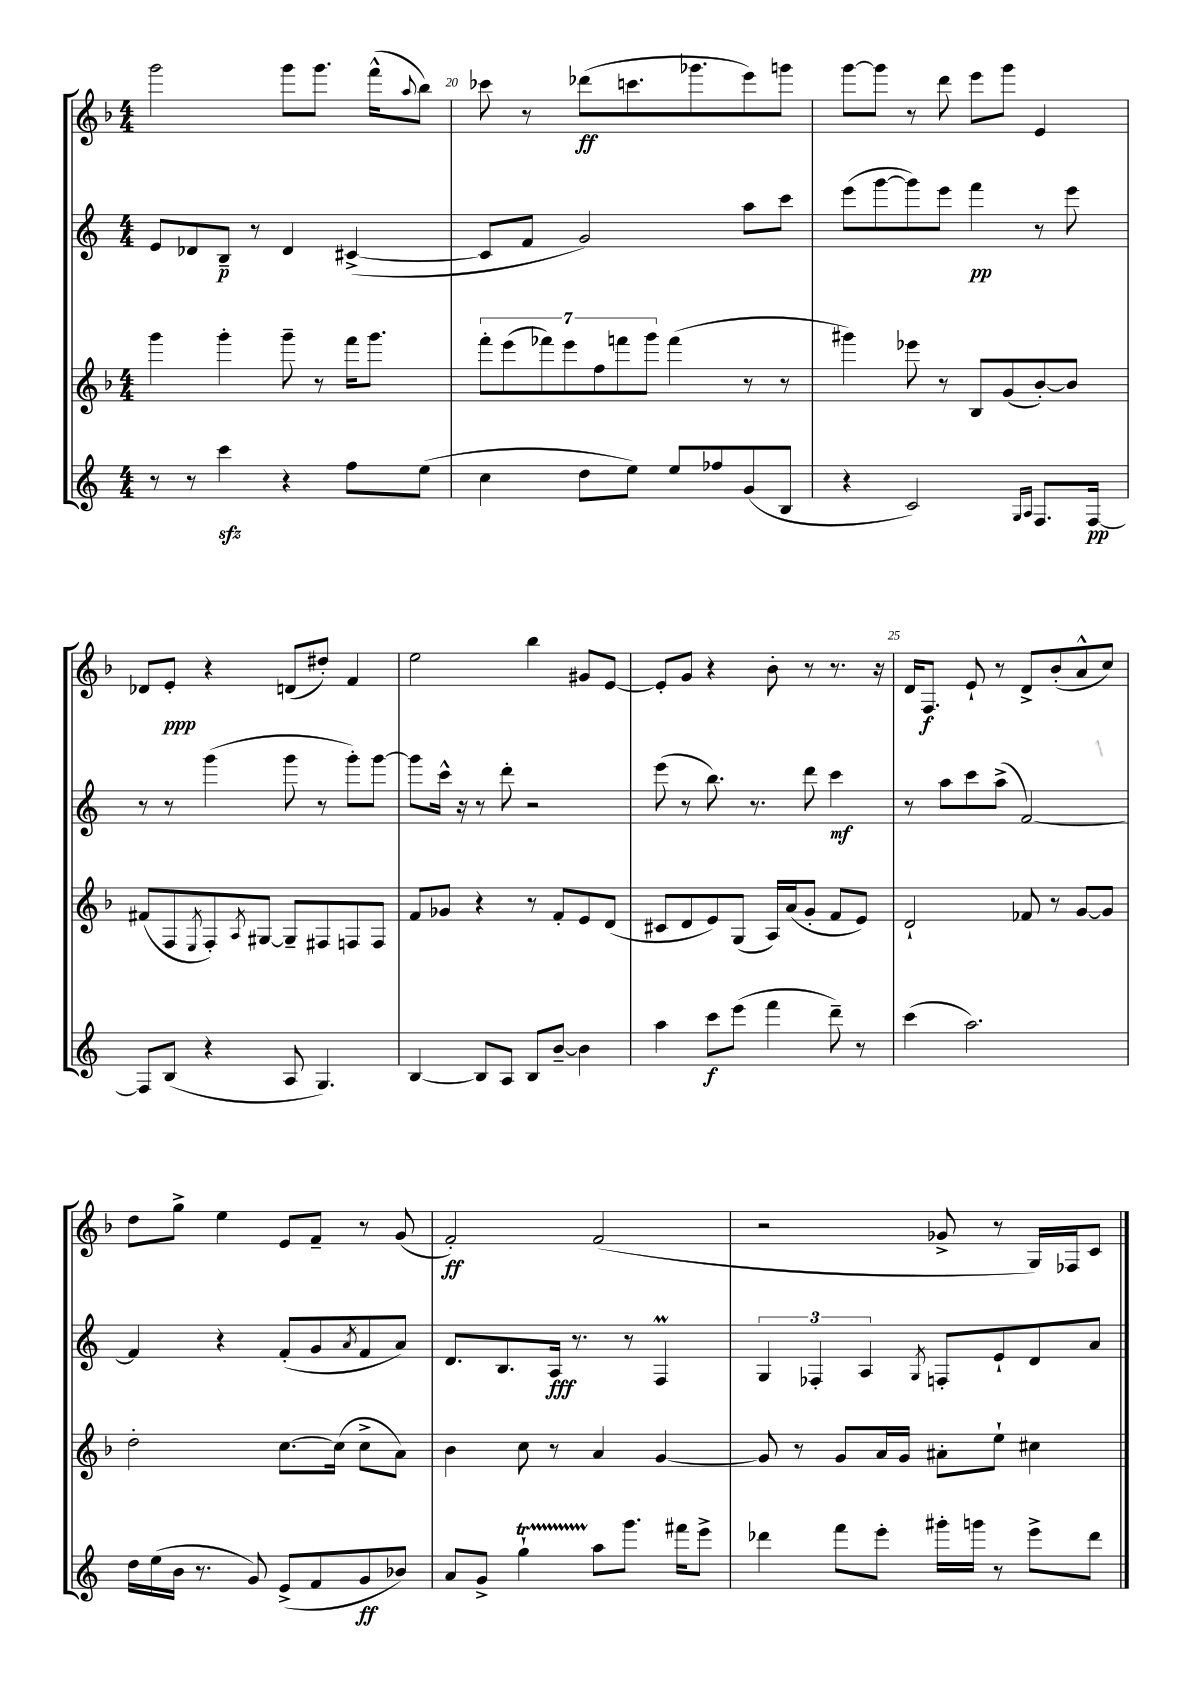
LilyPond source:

<<
\new StaffGroup <<
\new Staff = "s0" {
    \clef treble \key f \major \numericTimeSignature \time 4/4
    g'''2 g'''8 g'''8. f'''16-^( \appoggiatura { a''8 } bes''8) |
    ces'''8 r8 des'''8\ff( c'''8. ges'''8. e'''8) g'''8 |
    g'''8~ g'''8 r8 d'''8 e'''8 g'''8 e'4 |
    des'8 e'8-.\ppp r4 d'8( dis''8-.) f'4 |
    e''2 bes''4 gis'8 e'8~ |
    e'8-. g'8 r4 bes'8-. r8 r8. r16 |
    d'16 f8.\f e'8-! r8 d'8-> bes'8-.( a'8-^ c''8) |
    d''8 g''8-> e''4 e'8 f'8-- r8 g'8( |
    f'2-.\ff) f'2( |
    r2 ges'8-> r8 g16) fes16 c'8 \bar "|." |
}
\new Staff = "s1" {
    \clef treble \key c \major \numericTimeSignature \time 4/4
    e'8 des'8 b8--\p r8 des'4 cis'4~->( |
    cis'8 f'8 g'2) a''8 c'''8 |
    e'''8( g'''8~ g'''8) e'''8 f'''4\pp r8 e'''8 |
    r8 r8 g'''4( g'''8 r8 g'''8-.) g'''8~ |
    g'''8 c'''16-^ r16 r8 d'''8-. r2 |
    e'''8( r8 b''8.) r8. d'''8 c'''4\mf |
    r8 a''8 c'''8 a''8->( f'2~) |
    f'4 r4 f'8-.( g'8 \acciaccatura { a'8 } f'8 a'8) |
    d'8. b8. a16\fff r8. r8 f4\prall |
    \tuplet 3/2 { g4 fes4-. a4 } \acciaccatura { g8 } f8-. e'8-! d'8 a'8 \bar "|." |
}
\new Staff = "s2" {
    \clef treble \key f \major \numericTimeSignature \time 4/4
    g'''4 g'''4-. g'''8-- r8 f'''16 g'''8. |
    \tuplet 7/4 { f'''8-. e'''8( fes'''8) e'''8 f''8 f'''8 g'''8 } f'''4( r8 r8 |
    gis'''4) ees'''8 r8 bes8 g'8( bes'8~-.) bes'8 |
    fis'8( f8 \acciaccatura { e8 } f8-.) \acciaccatura { a8 } gis8~ gis8-- fis8 f8 f8 |
    f'8 ges'8 r4 r8 f'8-. e'8 d'8( |
    cis'8 d'8 e'8) g8( a16) a'16( g'8-. f'8 e'8) |
    d'2-! fes'8 r8 g'8~ g'8 |
    d''2-. c''8.~ c''16( c''8-> a'8) |
    bes'4 c''8 r8 a'4 g'4~ |
    g'8 r8 g'8 a'16 g'16 ais'8-. e''8-! cis''4 \bar "|." |
}
\new Staff = "s3" {
    \clef treble \key c \major \numericTimeSignature \time 4/4
    r8 r8 c'''4\sfz r4 f''8 e''8( |
    c''4 d''8 e''8) e''8 fes''8 g'8( b8 |
    r4 c'2) \grace { g16 a16 } f8. f16~\pp |
    f8 b8( r4 a8 g4.) |
    b4~ b8 a8 b8 b'8~-- b'4 |
    a''4 c'''8\f e'''8( f'''4 d'''8--) r8 |
    c'''4( a''2.) |
    d''16 e''16( b'16 r8. g'8) e'8->( f'8 g'8\ff bes'8) |
    a'8 g'8-> g''4-!\startTrillSpan a''8\stopTrillSpan g'''8. fis'''16 e'''8-> |
    des'''4 f'''8 e'''8-. gis'''16-. g'''16 r8 e'''8-> des'''8 \bar "|." |
}
>>
>>
\layout { \context { \Score currentBarNumber = #19 \override BarNumber.break-visibility = ##(#f #t #t) barNumberVisibility = #(every-nth-bar-number-visible 5) } }
